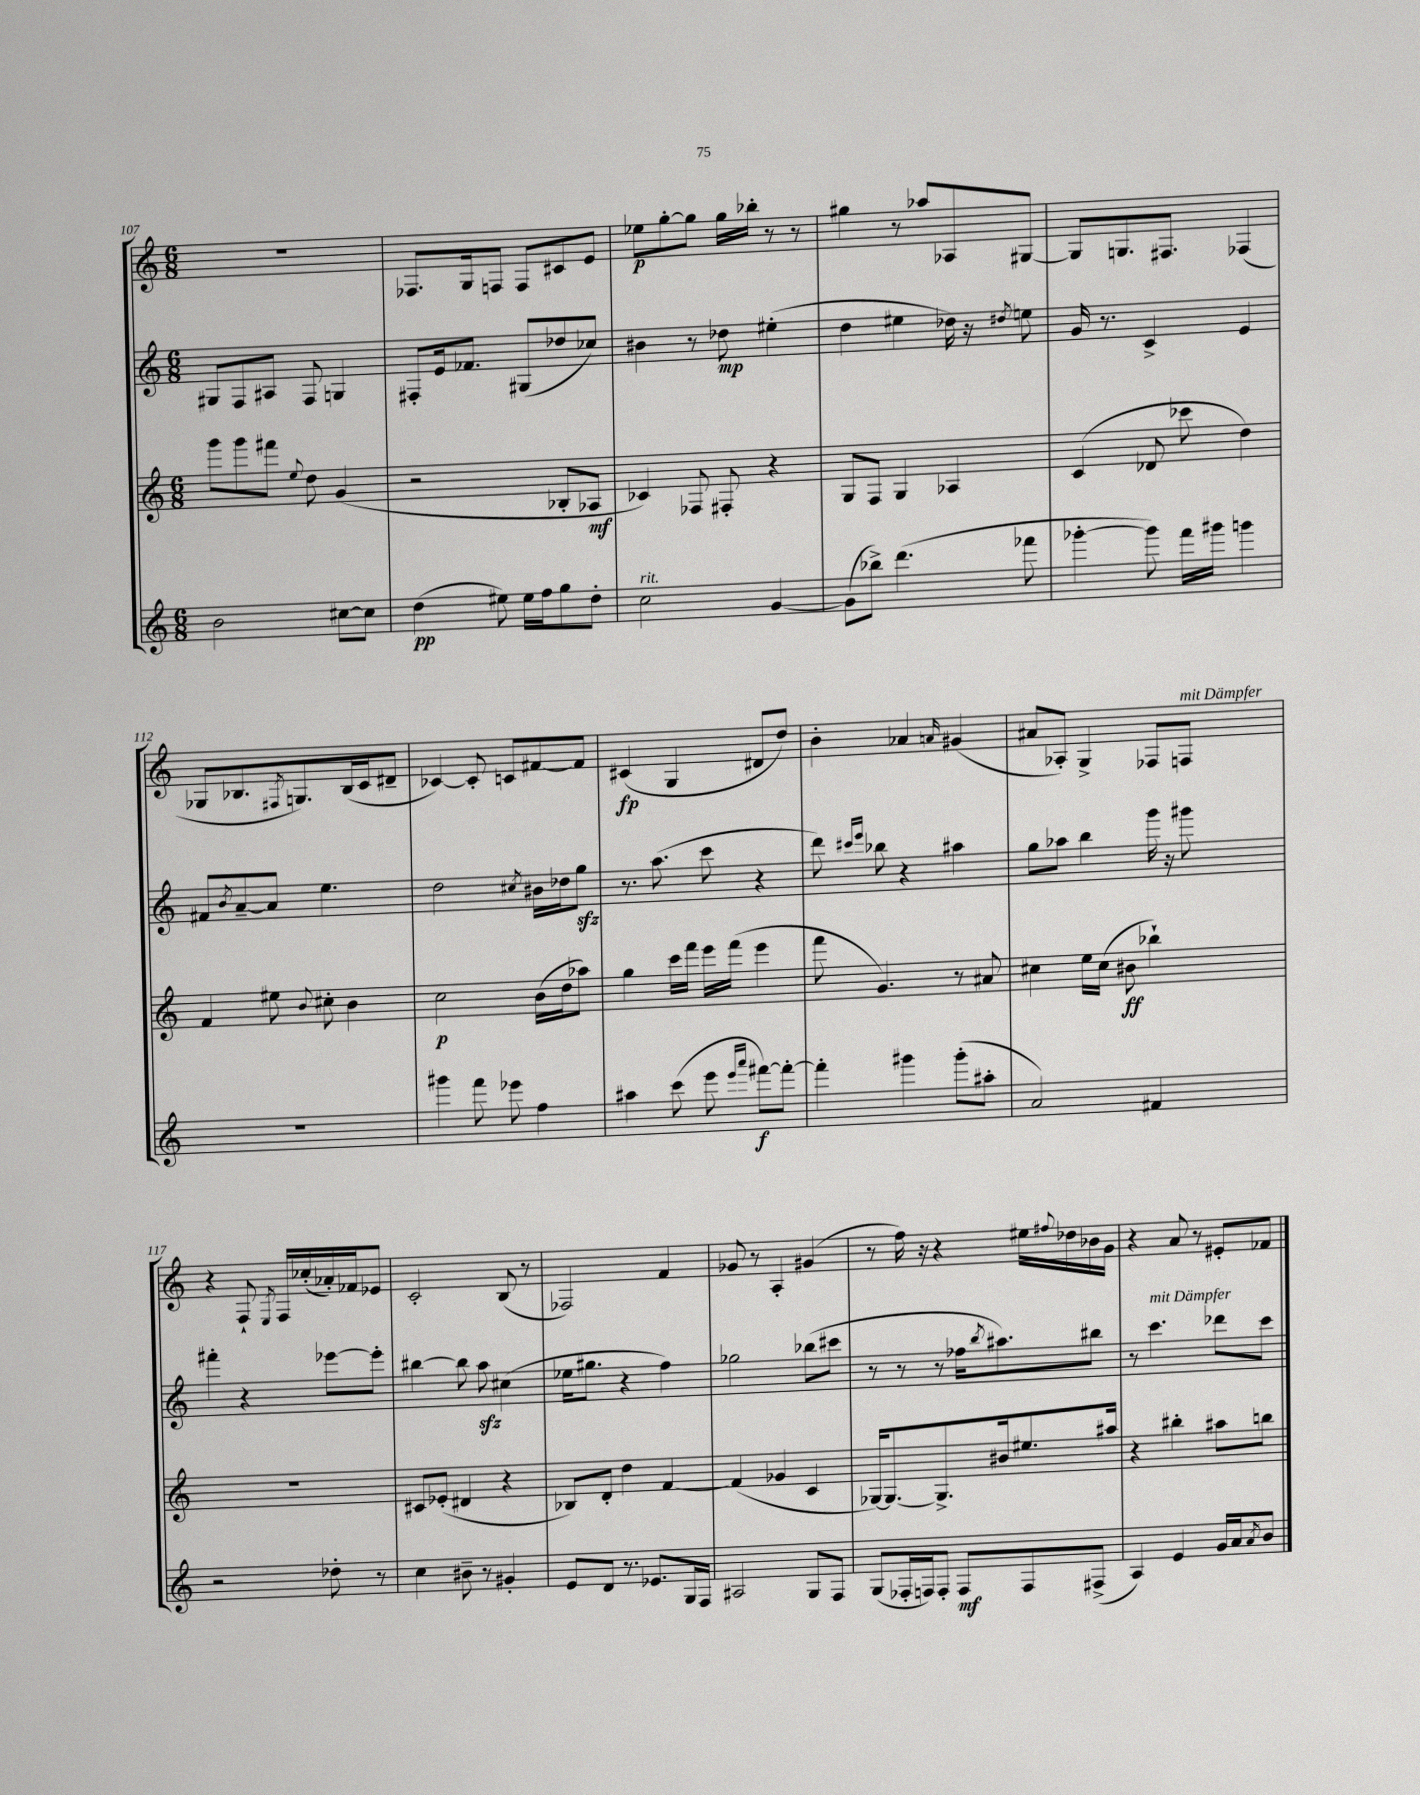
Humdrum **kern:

**kern	**dynam	**kern	**dynam	**kern	**dynam	**kern	**dynam
*part4	*part4	*part3	*part3	*part2	*part2	*part1	*part1
*staff4	*staff4	*staff3	*staff3	*staff2	*staff2	*staff1	*staff1
*clefG2	*	*clefG2	*	*clefG2	*	*clefG2	*
*k[]	*	*k[]	*	*k[]	*	*k[]	*
*M6/8	*	*M6/8	*	*M6/8	*	*M6/8	*
=107	=107	=107	=107	=107	=107	=107	=107
2b\	.	8ggg\L	.	8G#X/L	.	2.r	.
.	.	8ggg\	.	8F/	.	.	.
.	.	8fff#X\J	.	8A#X/J	.	.	.
.	.	8qqee/	.	.	.	.	.
.	.	8dd\	.	8F/	.	.	.
[8cc#X\L	.	(4g/	.	4Gn/	.	.	.
8cc#\J]	.	.	.	.	.	.	.
=108	=108	=108	=108	=108	=108	=108	=108
(4dd\	pp	2r	.	8F#X'/L	.	8.F-X/L	.
.	.	.	.	16e/k	.	.	.
.	.	.	.	8.f-X/J	.	16G/k	.
8ee#X\)	.	.	.	.	.	8Fn/J	.
16ee#\LL	.	.	.	(8G#X/L	.	8F/L	.
16ff\J	.	.	.	.	.	.	.
8gg\	.	8B-X'/L	.	8dd-X/	.	8c#X/	.
8dd'\J	.	8A-X/J	mf	8cc-X/J)	.	8e/J	.
=109	=109	=109	=109	=109	=109	=109	=109
!LO:TX:a:i:t=rit.	!	!	!	!	!	!	!
2cc\	.	4c-X/)	.	4b#X\	.	8ee-X\L	p
.	.	.	.	.	.	[8gg'\	.
.	.	8F-X/	.	8r	.	8gg\J]	.
.	.	8F#X'/	.	8dd-X\	mp	16gg\LL	.
.	.	.	.	.	.	16bb-X'\JJ	.
[4g/	.	4r	.	(4ee#X'\	.	8r	.
.	.	.	.	.	.	8r	.
=110	=110	=110	=110	=110	=110	=110	=110
(8g\L]	.	8G/L	.	4dd\	.	4gg#X\	.
8bb-X^\J)	.	8F/J	.	.	.	.	.
(4.ddd\	.	4G/	.	4ee#X\	.	8r	.
.	.	.	.	.	.	8aa-X/L	.
.	.	4A-X/	.	16dd-X\)	.	8A-X/	.
.	.	.	.	16r	.	.	.
.	.	.	.	8qdd#X/	.	.	.
8fff-X\	.	.	.	8een\	.	[8G#X/J	.
=111	=111	=111	=111	=111	=111	=111	=111
[4ggg-X'\	.	(4c/	.	16g/	.	8G#/L]	.
.	.	.	.	8.r	.	.	.
.	.	.	.	.	.	8.Gn/	.
8ggg-\])	.	8d-X/	.	4c^/	.	.	.
.	.	.	.	.	.	8.F#X/J	.
16fff\LL	.	8ccc-X\	.	.	.	.	.
16ggg#X\JJ	.	.	.	.	.	.	.
4gggn\	.	4dd\)	.	4e/	.	(4F-X/	.
!!LO:LB:g=z
=112	=112	=112	=112	=112	=112	=112	=112
2.r	.	4f/	.	8f#X/L	.	8G-X/L	.
.	.	.	.	8qb/	.	.	.
.	.	.	.	[8a~/	.	8.B-X/	.
.	.	8ee#X\	.	8a/J]	.	.	.
.	.	.	.	.	.	8qF#X/	.
.	.	.	.	.	.	8.Gn/)	.
.	.	8qqb/	.	.	.	.	.
.	.	8cc#X'\	.	4.ee\	.	.	.
.	.	4b\	.	.	.	(16B-/L	.
.	.	.	.	.	.	16c/J	.
.	.	.	.	.	.	8d#X~/J	.
=113	=113	=113	=113	=113	=113	=113	=113
4ggg#X\	.	2cc\	p	2dd\	.	[4c-X/)	.
8fff\	.	.	.	.	.	8c-'/]	.
8eee-X\	.	.	.	.	.	8cn/L	.
.	.	.	.	8qcc#X/	.	.	.
4ff\	.	(16b\LL	.	16b#X\LL	.	[8f#X/	.
.	.	16dd\J	.	16dd-X\J	.	.	.
.	.	8aa-X\J)	.	8ggzz\J	.	8f#/J]	.
=114	=114	=114	=114	=114	=114	=114	=114
4aa#X\	.	4gg\	.	8.r	.	(4c#X/	fp
.	.	.	.	(8.aa\	.	.	.
(8ccc\	.	16ccc\LL	.	.	.	4G/	.
.	.	16fff\JJ	.	.	.	.	.
8eee\	.	16eee\LL	.	8ccc\	.	.	.
.	.	(16fff\JJ	.	.	.	.	.
16qqeee/LL	.	.	.	.	.	.	.
16qqaaa/JJ	.	.	.	.	.	.	.
[8fff#X\L)	f	4eee\	.	4r	.	8d#X/L	.
8fff#'\J_	.	.	.	.	.	8dd/J)	.
=115	=115	=115	=115	=115	=115	=115	=115
4fff#'\]	.	8fff\	.	8ddd\)	.	4b'\	.
.	.	.	.	16qqccc#X/LL	.	.	.
.	.	.	.	16qqeee/JJ	.	.	.
.	.	4.g/)	.	8bb-X\	.	.	.
4ggg#X\	.	.	.	4r	.	4a-X/	.
.	.	.	.	.	.	16qqan/	.
(8ggg#'\L	.	8r	.	4aa#X\	.	(4g#X/	.
8aa#X'\J	.	8a#X/	.	.	.	.	.
=116	=116	=116	=116	=116	=116	=116	=116
2a/)	.	4cc#X\	.	8gg\L	.	8a#X/L	.
.	.	.	.	8aa-X\J	.	8A-X'/J)	.
.	.	16ee\LL	.	4bb\	.	4G^/	.
.	.	(16cc#\JJ	.	.	.	.	.
.	.	8b#X\	ff	.	.	.	.
4f#X/	.	4bb-X`\)	.	16ggg\	.	8F-X/L	.
.	.	.	.	16r	.	.	.
!	!	!	!	!	!	!LO:TX:a:i:t=mit Dämpfer	!
.	.	.	.	8ggg#X\	.	8Fn/J	.
!!LO:LB:g=z
=117	=117	=117	=117	=117	=117	=117	=117
2r	.	2.r	.	4fff#X'\	.	4r	.
.	.	.	.	4r	.	8F`/	.
.	.	.	.	.	.	8qE/	.
.	.	.	.	.	.	16F/LL	.
.	.	.	.	.	.	(16cc-X'/	.
8dd-X'\	.	.	.	[8eee-X\L	.	16a-X'/)	.
.	.	.	.	.	.	16f-X/J	.
8r	.	.	.	8eee-'\J]	.	8e-X/J	.
=118	=118	=118	=118	=118	=118	=118	=118
4cc\	.	8c#X/L	.	[4bb#X\	.	2c'/	.
.	.	(8e-X'/J	.	.	.	.	.
8b#X~\	.	4d#X/	.	8bb#\]	.	.	.
8r	.	.	.	8aazz\	.	.	.
4g#X'/	.	4r	.	(4cc#X\	.	(8B/	.
.	.	.	.	.	.	8r	.
=119	=119	=119	=119	=119	=119	=119	=119
8e/L	.	8B-X/L)	.	16ee-X\KL	.	2F-X/)	.
.	.	.	.	8.gg#X\J	.	.	.
8d/J	.	8d'/J	.	.	.	.	.
8.r	.	4dd\	.	4r	.	.	.
8.e-X/L	.	.	.	.	.	.	.
.	.	[4f/	.	4ff\)	.	4f/	.
16G/L	.	.	.	.	.	.	.
16F/JJ	.	.	.	.	.	.	.
=120	=120	=120	=120	=120	=120	=120	=120
2A#X/	.	(4f/]	.	2gg-X\	.	8g-X/	.
.	.	.	.	.	.	8r	.
.	.	4g-X/	.	.	.	4A'/	.
8G/L	.	4c/	.	(8bb-X\L	.	(4g#X/	.
8F/J	.	.	.	8ccc#X\J	.	.	.
=121	=121	=121	=121	=121	=121	=121	=121
(8G/L	.	[16G-X/KL)	.	8r	.	8r	.
.	.	8.G-/_	.	.	.	.	.
16F-X'/L	.	.	.	8r	.	16ff\)	.
16Fn/J)	.	.	.	.	.	16r	.
8F'/J	.	8.G-^/]	.	8r	.	4r	.
8F/L	mf	.	.	16ff-X\KL	.	.	.
.	.	.	.	8qbb/	.	.	.
.	.	16b#X/k	.	8.aa#X\)	.	.	.
8F/	.	8.ee#X/	.	.	.	16ee#X\LL	.
.	.	.	.	.	.	8qqff#X/	.
.	.	.	.	.	.	16dd-X\	.
(8F#X^/J	.	.	.	8bb#X\J	.	16b-X\	.
.	.	16aa#X/Jk	.	.	.	16g\JJ	.
=122	=122	=122	=122	=122	=122	=122	=122
4A/)	.	4r	.	8r	.	4r	.
!	!	!	!	!LO:TX:a:i:t=mit Dämpfer	!	!	!
.	.	.	.	4.ccc\	.	.	.
4e/	.	4bb#X'\	.	.	.	8a/	.
.	.	.	.	.	.	8r	.
16g/LL	.	8aa#X\L	.	8ddd-X\L	.	8e#X'/L	.
16a/J	.	.	.	.	.	.	.
8qa/	.	.	.	.	.	.	.
8b/J	.	8bbn\J	.	8ccc\J	.	8f-X/J	.
==	==	==	==	==	==	==	==
*-	*-	*-	*-	*-	*-	*-	*-
